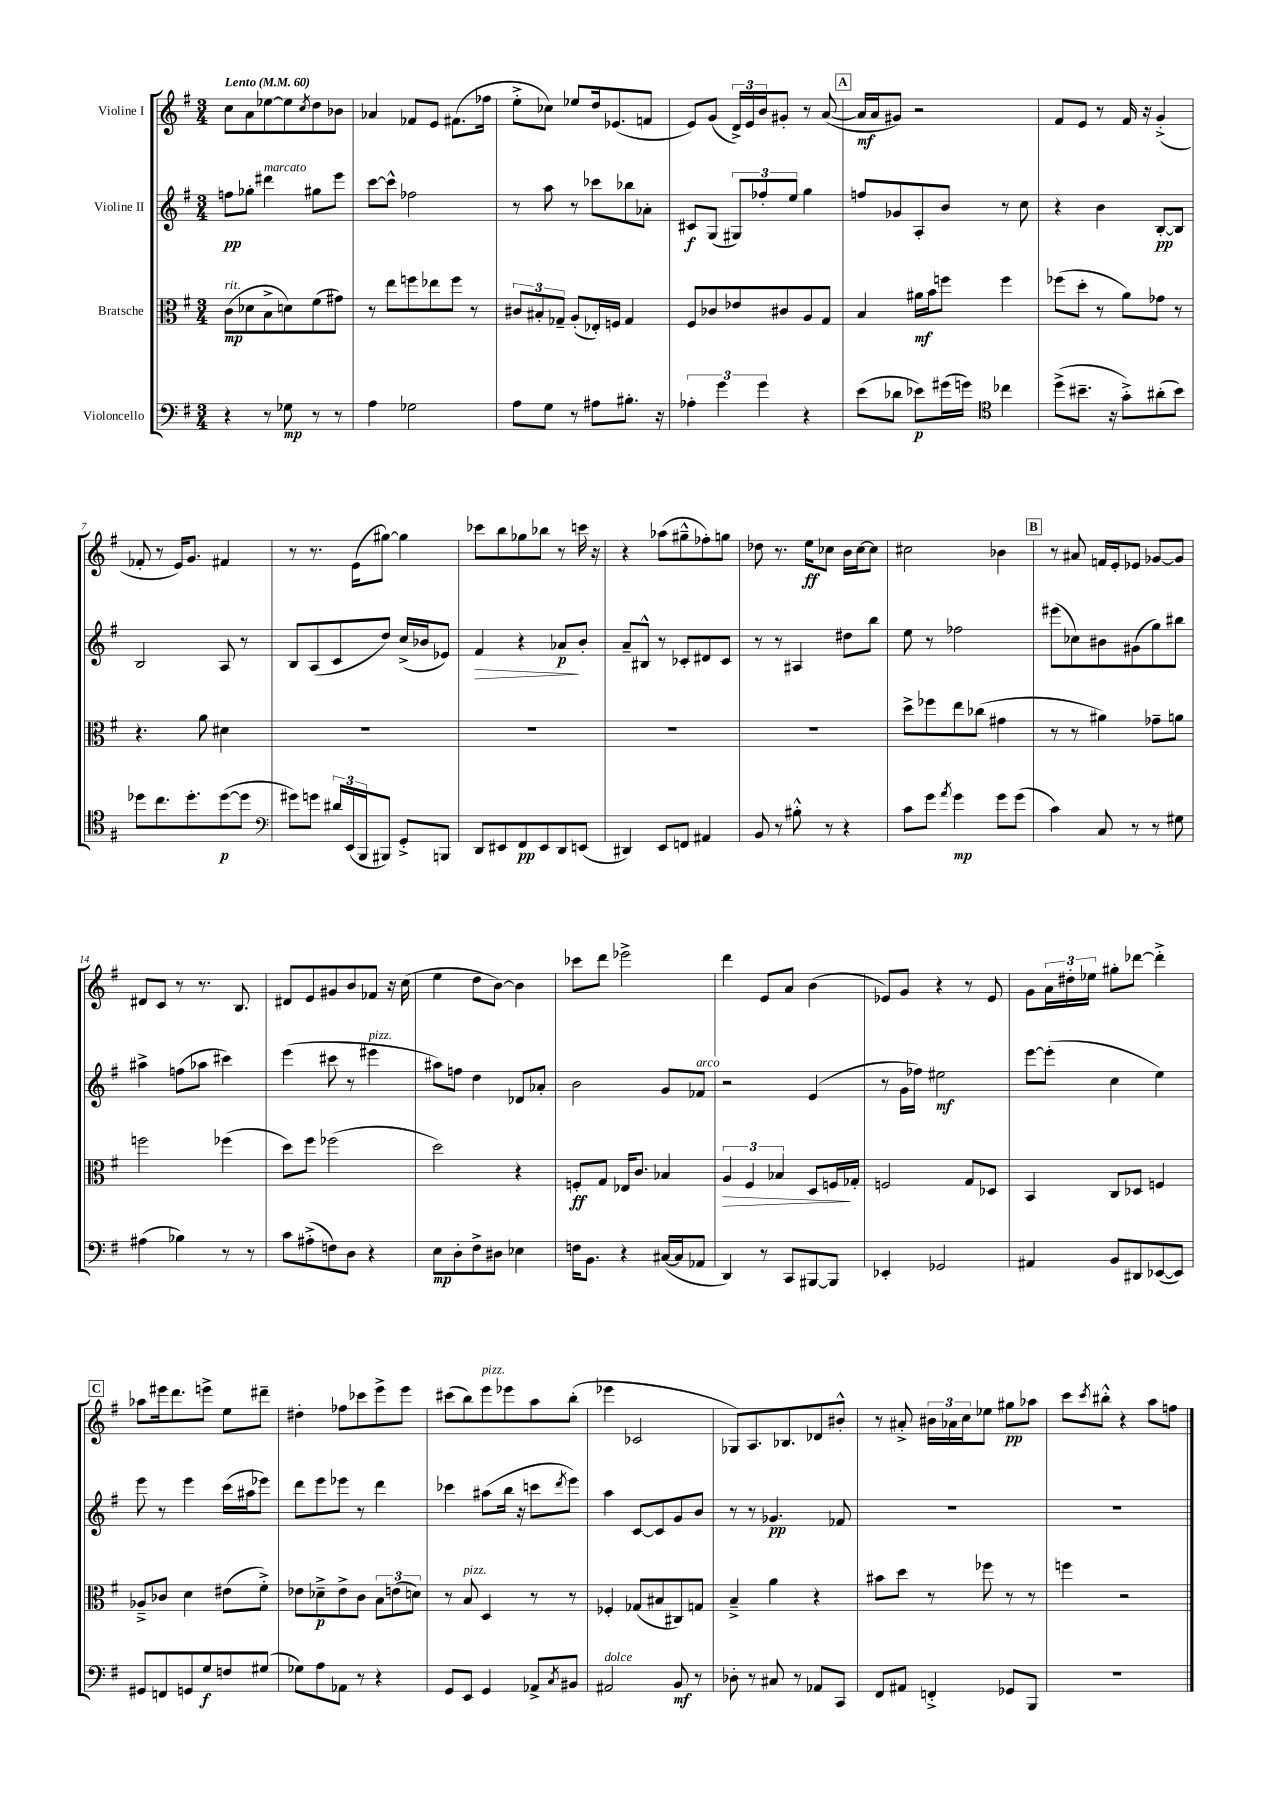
<<
\new StaffGroup <<
\new Staff = "s0" \with { instrumentName = "Violine I" } {
    \clef treble \key g \major \numericTimeSignature \time 3/4 \tempo "Lento" 4 = 60
    c''8 a'8 ees''8~ ees''8 \acciaccatura { c''8 } d''8 bes'8 |
    aes'4 fes'8 e'8 fis'8.( fes''16 |
    e''8-.-> ces''8) ees''8 d''16 ees'8.( f'8 |
    e'8) g'8( \tuplet 3/2 { d'16->) e'16 b'16 } gis'8-. r8 a'8~( |
    \mark \markup { \box "A" } a'16\mf a'16 gis'8) r2 |
    fis'8 e'8 r8 fis'16 r16 g'4-.->( |
    fes'8-. r8 e'16) g'8. fis'4 |
    r8 r8. e'16( gis''8~) gis''4 |
    ces'''8 b''8 ges''8 bes''8 r8 c'''16 r16 |
    r4 aes''8( gis''8---^ fes''8-.) g''8 |
    des''8 r8. e''16\ff ces''8 b'16 ces''16~ ces''8 |
    cis''2 bes'4 |
    \mark \markup { \box "B" } r8 ais'8 f'16 e'16-. ees'8 ges'8~ ges'8 |
    dis'8 c'8 r8 r8. b8. |
    dis'8 e'8 gis'8 b'8 fes'8 r16 c''16( |
    e''4 d''8 b'8~) b'4 |
    ces'''8 d'''8 ees'''2-> |
    d'''4 e'8 a'8 b'4( |
    ees'8) g'8 r4 r8 ees'8 |
    g'8 \tuplet 3/2 { a'16 dis''16-. ees''16 } gis''8-. des'''8~ des'''4-.-> |
    \mark \markup { \box "C" } aes''8 eis'''16 d'''8. e'''8-> e''8 dis'''8-- |
    dis''4-. fes''8 ces'''8 e'''8-> e'''8 |
    cis'''8( b''8) e'''8^\markup { \italic "pizz." } ees'''8 a''8 b''8-.( |
    ees'''4 ces'2 |
    ges8) a8. bes8. des'8 bis'8-.-^ |
    r8 ais'8-.-> \tuplet 3/2 { bis'16 aes'16 c''16 } ees''8 gis''8\pp aes''8 |
    c'''8 \acciaccatura { c'''8 } bis''8-.-^ r4 a''8 f''8 \bar "|." |
}
\new Staff = "s1" \with { instrumentName = "Violine II" } {
    \clef treble \key g \major \numericTimeSignature \time 3/4
    f''8\pp ges''8-. dis'''4^\markup { \italic "marcato" } gis''8 e'''8 |
    c'''8~ c'''8-^ fes''2 |
    r8 a''8 r8 ces'''8 bes''8 aes'8-. |
    cis'8\f g8( \tuplet 3/2 { gis8) fes''8-. e''8 } g''4 |
    \mark \markup { \box "A" } f''8 ges'8 a8-. b'8 r8 c''8 |
    r4 b'4 b8~-.\pp b8 |
    b2 a8 r8 |
    b8 a8( c'8 d''8) c''16->( bes'16 ees'8) |
    fis'4\> r4 aes'8\p\! b'8-. |
    a'8-- bis8-^ r8 ces'8-. dis'8 ces'8 |
    r8 r8 ais4 dis''8 b''8 |
    e''8 r8 fes''2 |
    \mark \markup { \box "B" } eis'''8( ces''8) bis'8 gis'8( g''8) bis''8 |
    ais''4-> f''8( aes''8 cis'''4) |
    e'''4( cis'''8 r8 eis'''4^\markup { \italic "pizz." } |
    ais''8) f''8 d''4 des'8 aes'8-. |
    b'2 g'8 fes'8^\markup { \italic "arco" } |
    r2 e'4( |
    r8 g'16 fes''16) eis''2\mf |
    e'''8~ e'''8-.( c''4 e''4) |
    \mark \markup { \box "C" } e'''8 r8 e'''4 c'''16( ais''16 ees'''8) |
    d'''8 e'''8 ees'''8 r8 d'''4 |
    ces'''4 ais''8( b''16 r16 c'''8 \acciaccatura { d'''8 } e'''8) |
    a''4 c'8~ c'8 g'8 b'8 |
    r8 r8 ges'4.\pp fes'8 |
    R2. |
    R2. \bar "|." |
}
\new Staff = "s2" \with { instrumentName = "Bratsche" } {
    \clef alto \key g \major \numericTimeSignature \time 3/4
    c'8\mp^\markup { \italic "rit." }( des'8 b8-> d'8) fis'8( gis'8) |
    r8 e''8 f''8 ees''8 f''8 r8 |
    \tuplet 3/2 { cis'8 bis8-. ges8-- } a8-.( ees16-.) f16 ges4 |
    fis8 ces'8 ees'8 cis'8 a8 g8 |
    \mark \markup { \box "A" } b4 ais'16\mf b'16 f''8 f''4 |
    fes''8( d''8-. r8 a'8) ges'8 r8 |
    r4. a'8 dis'4 |
    R2. |
    R2. |
    R2. |
    R2. |
    d''8-> fes''8 e''8 ces''8( gis'4 |
    \mark \markup { \box "B" } r8 r8 ais'4) ges'8-- a'8 |
    f''2 fes''4( |
    d''8) fis''8 fes''2( |
    d''2) r4 |
    f8-.\ff g8 ees16 c'8. bes4 |
    \tuplet 3/2 { a4\> fis4 bes4 } d8 f16\! ges16-. |
    f2 g8 des8 |
    b,4 c8 des8 f4 |
    \mark \markup { \box "C" } aes8---> ces'8 d'4 eis'8( fis'8-.->) |
    ees'8 des'8--->\p ees'8-> c'8 \tuplet 3/2 { b8 e'8( d'8) } |
    r8 b8^\markup { \italic "pizz." } d4 r8 r8 |
    fes4-. ges8( bis8 cis8) g8 |
    b4---> a'4 r4 |
    bis'8 d''8 r8 fes''8 r8 r8 |
    f''4 r2 \bar "|." |
}
\new Staff = "s3" \with { instrumentName = "Violoncello" } {
    \clef bass \key g \major \numericTimeSignature \time 3/4
    r4 r8 ges8\mp r8 r8 |
    a4 ges2 |
    a8 g8 r8 ais8 bis8.-. r16 |
    \tuplet 3/2 { aes4-. g'4 g'4 } r4 |
    \mark \markup { \box "A" } e'8( des'8 ees'8\p) gis'16( g'16) \clef tenor ces''4 |
    d''8->( bis'8.-- r16 g'8-.->) ais'8-.( bis'8) |
    des''8 c''8. des''8.-. des''8~\p( des''8 |
    \clef bass gis'8) g'8 \tuplet 3/2 { dis'16 e,16( b,,16 } bis,,8) g,8-.-> b,,8 |
    d,8 eis,8 fis,8\pp eis,8 d,8 e,8( |
    dis,4) e,8 f,8 ais,4 |
    b,8 r8 bis8-.-^ r8 r4 |
    c'8 g'8 \acciaccatura { a'8 } g'4\mp g'8 g'8( |
    \mark \markup { \box "B" } c'4) c8 r8 r8 gis8 |
    ais4( bes4) r8 r8 |
    c'8 ais8-.->( f8) d8 r4 |
    e8\mp d8-. fis8-> dis8 ees4 |
    f16 b,8. r4 cis16~( cis16 aes,8 |
    d,4) r8 c,8 bis,,8~ bis,,8 |
    ees,4-. ges,2 |
    ais,4 b,8 dis,8 ees,8~( ees,8) |
    \mark \markup { \box "C" } gis,8 f,8 g,8 g8\f f8 gis8( |
    ges8) a8 aes,8 r8 r4 |
    g,8 e,8 g,4 aes,8-> \acciaccatura { c8 } bis,8 |
    ais,2^\markup { \italic "dolce" } b,8\mf r8 |
    des8-. r8 cis8 r8 aes,8 c,8 |
    fis,8 ais,8 f,4-.-> ges,8 b,,8 |
    R2. \bar "|." |
}
>>
>>
